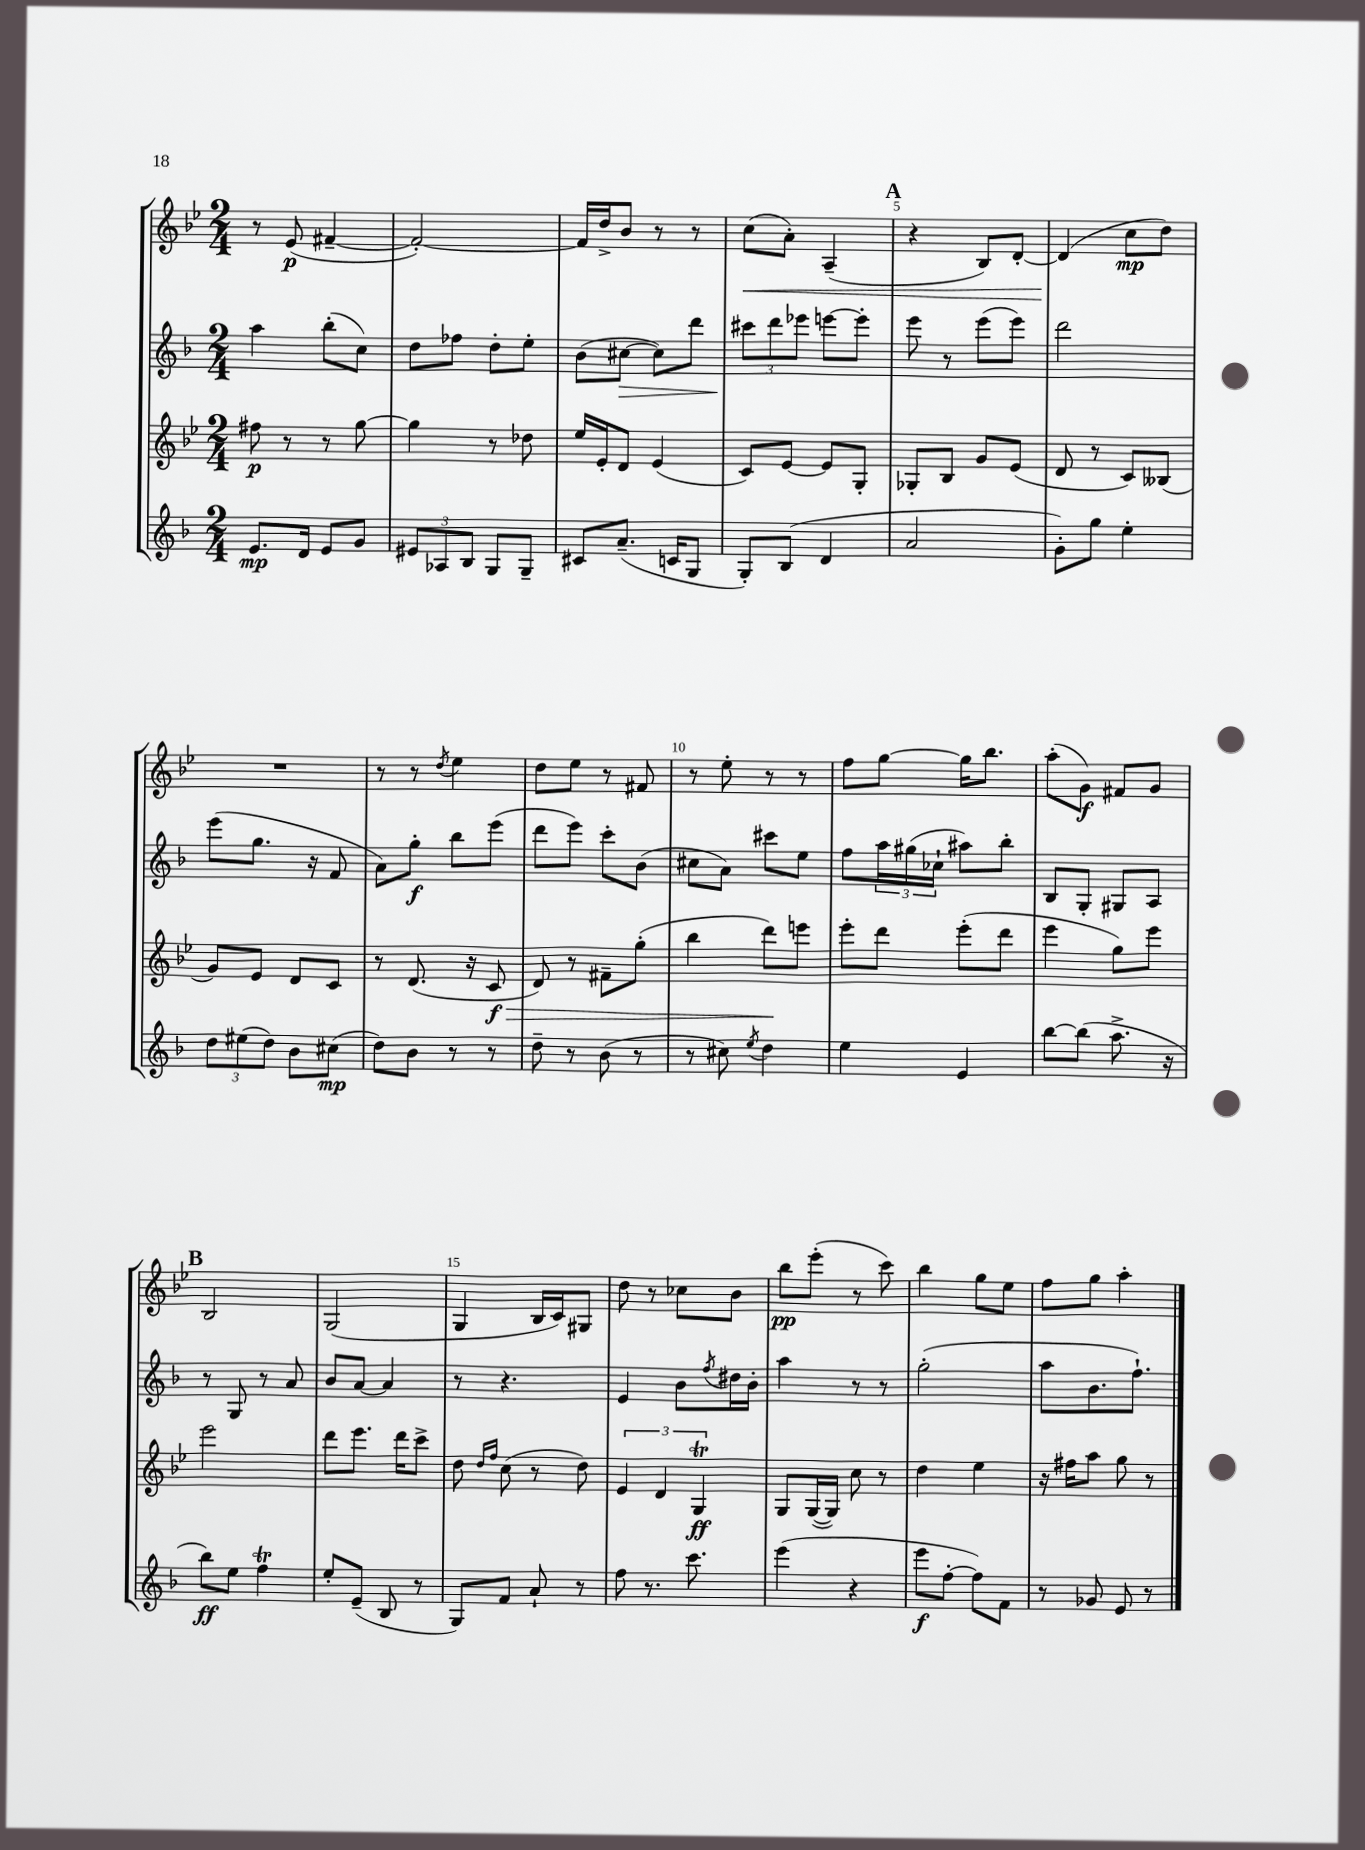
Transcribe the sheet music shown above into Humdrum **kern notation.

**kern	**kern	**kern	**kern
*staff4	*staff3	*staff2	*staff1
*clefG2	*clefG2	*clefG2	*clefG2
*k[b-]	*k[b-e-]	*k[b-]	*k[b-e-]
*M2/4	*M2/4	*M2/4	*M2/4
8.e	8ff#	4aa	8r
.	8r	.	(8e-
16d	.	.	.
8e	8r	(8bb-'	[4f#~
8g	[8gg	8cc)	.
=	=	=	=
12e#	4gg]	8dd	2f#'_)
12A-	.	.	.
.	.	8ff-	.
12B-	.	.	.
8G	8r	8dd'	.
8G~	8dd-	8ee'	.
=	=	=	=
8c#	16ee-	(8b-	16f#]
.	16e-'	.	16dd^
(8.a~	8d	[8cc#	8b-
.	(4e-	8cc#])	8r
16c	.	.	.
8G	.	8ddd	8r
=	=	=	=
8G')	8c)	12ccc#	(8cc
.	.	12ddd	.
(8B-	[8e-	.	8a')
.	.	12eee-	.
4d	8e-]	[8eee	(4A~
.	8G'	8eee']	.
=	=	=	=
2a	8G-'	8eee	4r
.	8B-	8r	.
.	8g	(8eee	8B-)
.	(8e-	8eee)	[8d'
=	=	=	=
8g')	8d	2ddd	(4d]
8gg	8r	.	.
4ee'	8c)	.	8cc
.	(8B--	.	8dd)
=	=	=	=
12dd	8g)	(8eee	2r
(12ee#	.	.	.
.	8e-	8.gg	.
12dd)	.	.	.
8b-	8d	.	.
.	.	16r	.
(8cc#	8c	8f	.
=	=	=	=
8dd)	8r	8a)	8r
8b-	(8.d	8gg'	8r
.	.	.	8qdd
8r	.	8bb-	4ee-
.	16r	.	.
8r	8c	(8eee	.
=	=	=	=
8dd~	8d)	8ddd	8dd
8r	8r	8eee)	8ee-
(8b-	8f#~	8ccc'	8r
8r	(8gg'	(8b-	8f#
=	=	=	=
8r	4bb-	8cc#	8r
8cc#)	.	8a)	8ee-'
8qee	.	.	.
4dd	8ddd)	8ccc#	8r
.	8eee	8ee	8r
=	=	=	=
4ee	8eee-'	8ff	8ff
.	8ddd	24aa	[8gg
.	.	(24gg#	.
.	.	24cc-`	.
4e	(8eee-'	8aa#)	16gg]
.	.	.	8.bb-
.	8ddd	8bb-'	.
=	=	=	=
[8bb-	4eee-	8B-	(8aa'
(8bb-]	.	8G'	8g)
8.aa^	8gg)	8G#	8f#
.	8eee-	8A	8g
16r	.	.	.
=	=	=	=
8bb-)	2eee-	8r	2B-
8ee	.	8G	.
4ff	.	8r	.
.	.	8a	.
=	=	=	=
8ee'	8ddd	8b-	(2G
(8e~	8.eee-	[8a	.
8B-	.	4a]	.
.	16ddd	.	.
8r	8ccc^	.	.
=	=	=	=
8G)	8dd	8r	4G
.	16qqdd	.	.
.	16qqff	.	.
8f	(8cc	4.r	.
8a`	8r	.	16B-
.	.	.	16c)
8r	8dd)	.	8G#
=	=	=	=
8ff	6e-	4e	8dd
8.r	.	.	8r
.	6d	.	.
.	.	8b-	8cc-
8.ccc	.	.	.
.	6G	.	.
.	.	8qff	.
.	.	16dd#	8b-
.	.	16b-'	.
=	=	=	=
(4eee	8G	4aa	8bb-
.	([16G	.	(8eee-'
.	16G])	.	.
4r	8cc	8r	8r
.	8r	8r	8ccc)
=	=	=	=
8eee	4dd	(2gg'	4bb-
[8ff'	.	.	.
8ff])	4ee-	.	8gg
8f	.	.	8ee-
=	=	=	=
8r	16r	8aa	8ff
.	16ff#	.	.
8g-	8aa	8.b-	8gg
8e	8gg	.	4aa'
.	.	8.ff`)	.
8r	8r	.	.
==	==	==	==
*-	*-	*-	*-
